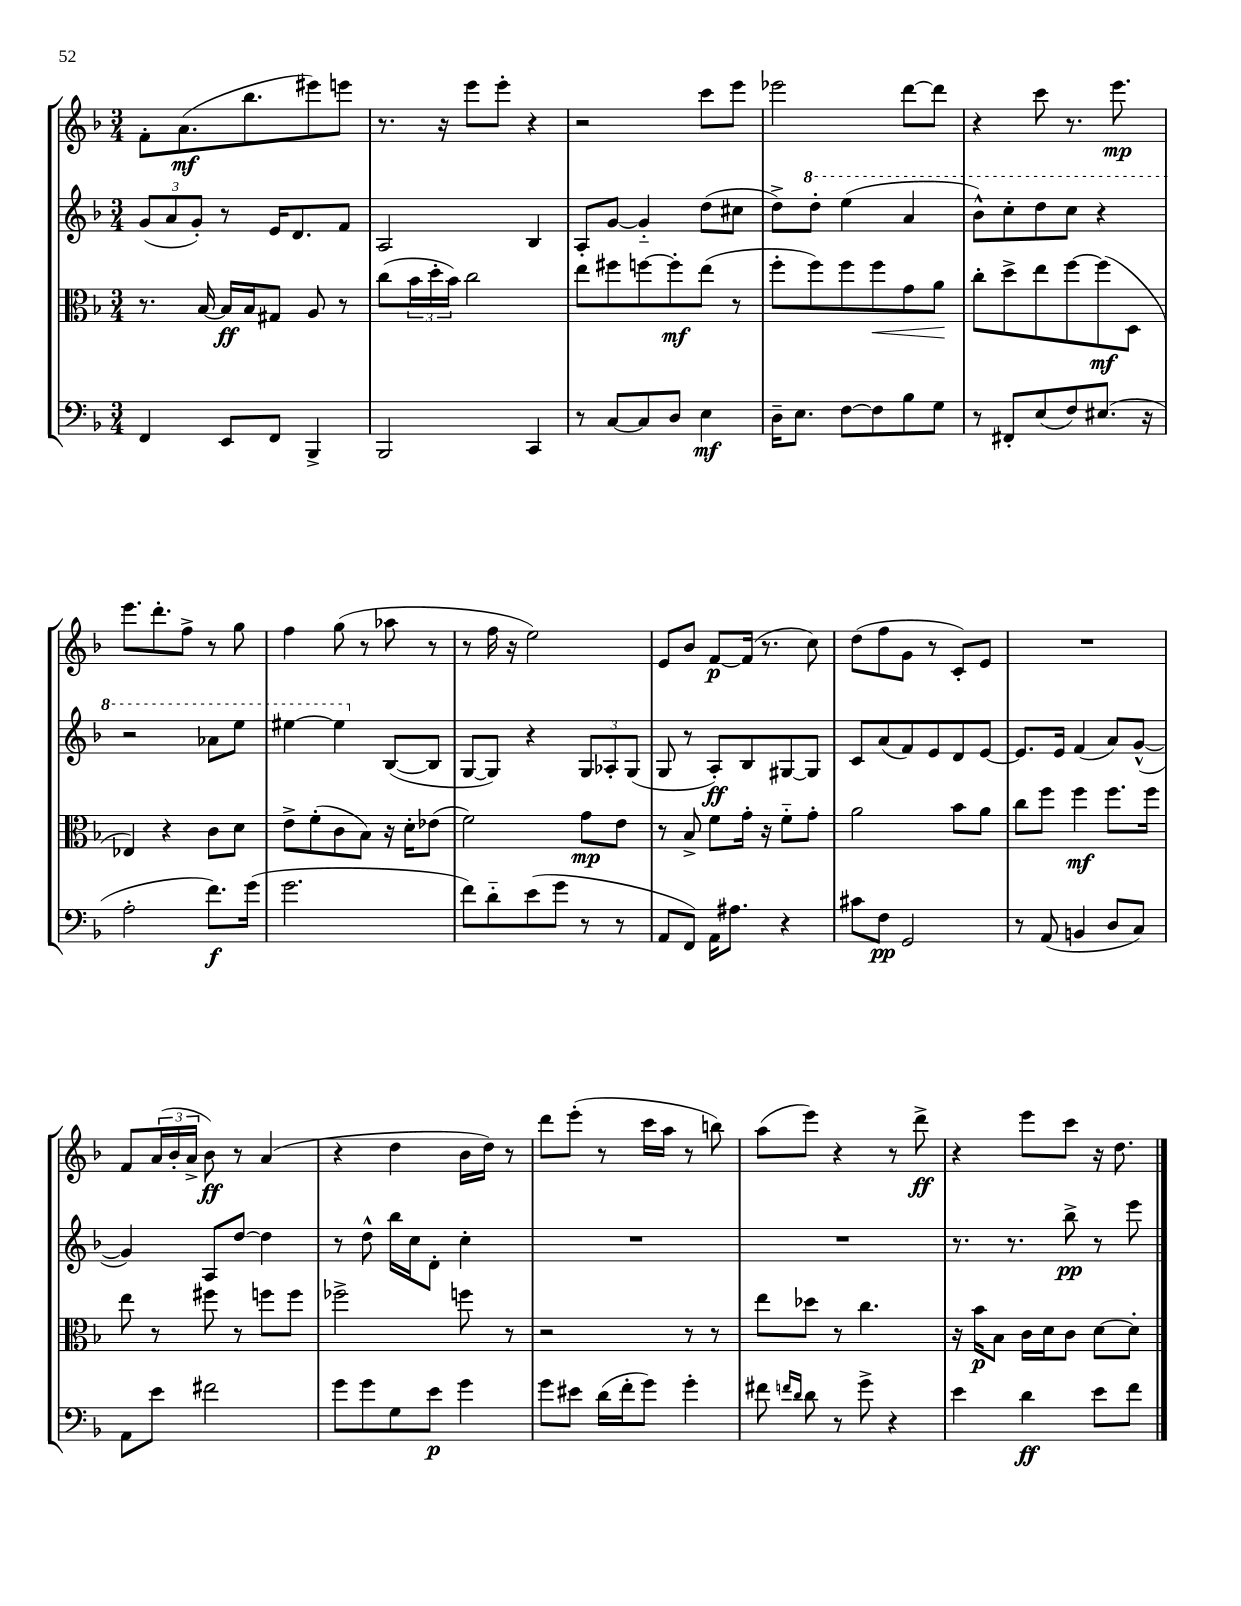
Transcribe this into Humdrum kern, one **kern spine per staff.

**kern	**kern	**kern	**kern
*staff4	*staff3	*staff2	*staff1
*clefF4	*clefC3	*clefG2	*clefG2
*k[b-]	*k[b-]	*k[b-]	*k[b-]
*M3/4	*M3/4	*M3/4	*M3/4
4FF	8.r	(12g	8f'
.	.	12a	.
.	.	.	(8.a
.	.	12g')	.
.	[16B-	.	.
8EE	16B-]	8r	.
.	16B-	.	8.bb-
8FF	8G#	16e	.
.	.	8.d	.
4BBB-^	8A	.	8eee#)
.	8r	8f	8eee
=	=	=	=
2BBB-	(8cc	2A	8.r
.	24b-	.	.
.	24dd'	.	.
.	.	.	16r
.	24b-)	.	.
.	2cc	.	8eee
.	.	.	8eee'
4CC	.	4B-	4r
=	=	=	=
8r	8ee	8A'	2r
[8C	8ff#	[8g	.
8C]	[8ff	4g'~]	.
8D	8ff']	.	.
4E	(8ee	(8dd	8ccc
.	8r	8cc#	8eee
=	=	=	=
16D~	8ff'	8dd^)	2eee-
8.E	.	.	.
.	8ff)	8ddd'	.
[8F	8ff	(4eee	.
8F]	8ff	.	.
8B-	8g	4aa	[8ddd
8G	8a	.	8ddd]
=	=	=	=
8r	8cc'	8bb-^^)	4r
8FF#'	8dd^	8ccc'	.
(8E	8ee	8ddd	8ccc
8F)	[8ff	8ccc	8.r
(8.E#	(8ff]	4r	.
.	.	.	8.eee
.	8D	.	.
16r	.	.	.
=	=	=	=
2A'	4E-)	2r	8.eee
.	.	.	8.ddd'
.	4r	.	.
.	.	.	8ff^
8.f)	8c	8aa-	8r
.	8d	8eee	8gg
(16g	.	.	.
=	=	=	=
2.g	8e^	[4eee#	4ff
.	(8f'	.	.
.	8c	4eee#]	(8gg
.	8B-)	.	8r
.	16r	([8B-	8aa-
.	16d'	.	.
.	(8e-	8B-]	8r
=	=	=	=
8f)	2f)	[8G	8r
8d'~	.	8G])	16ff
.	.	.	16r
(8e	.	4r	2ee)
8g	.	.	.
8r	8g	12G	.
.	.	12A-'	.
8r	8e	.	.
.	.	(12G	.
=	=	=	=
8AA	8r	8G	8e
8FF)	8B-^	8r	8b-
16AA	8f	8A')	[8f
8.A#	.	.	.
.	16g'	8B-	(16f]
.	16r	.	8.r
4r	8f'~	[8G#	.
.	8g'	8G#]	8cc)
=	=	=	=
8c#	2a	8c	(8dd
8F	.	(8a	8ff
2GG	.	8f)	8g
.	.	8e	8r
.	8b-	8d	8c')
.	8a	[8e	8e
=	=	=	=
8r	8cc	8.e]	2.r
(8AA	8ff	.	.
.	.	16e	.
4BB	4ff	(4f	.
8D	8.ff	8a)	.
8C)	.	([8g^^	.
.	16ff	.	.
=	=	=	=
8AA	8ee	4g])	8f
8e	8r	.	(24a
.	.	.	24b-'
.	.	.	24a^
2f#	8ff#	8A	8b-)
.	8r	[8dd	8r
.	8ff	4dd]	(4a
.	8ff	.	.
=	=	=	=
8g	2ff-^	8r	4r
8g	.	8dd^^	.
8G	.	16bb-	4dd
.	.	16cc	.
8e	.	8d'	.
4g	8ff	4cc'	16b-
.	.	.	16dd)
.	8r	.	8r
=	=	=	=
8g	2r	2.r	8ddd
8e#	.	.	(8eee'
(16d	.	.	8r
16f'	.	.	.
8g)	.	.	16ccc
.	.	.	16aa
4g'	8r	.	8r
.	8r	.	8bb)
=	=	=	=
8f#	8ee	2.r	(8aa
16qqf	.	.	.
16qqd	.	.	.
8d	8dd-	.	8eee)
8r	8r	.	4r
8g^	4.cc	.	.
4r	.	.	8r
.	.	.	8ddd^
=	=	=	=
4e	16r	8.r	4r
.	16b-	.	.
.	8B-	.	.
.	.	8.r	.
4d	16c	.	8eee
.	16d	.	.
.	8c	8bb-^	8ccc
8e	[8d	8r	16r
.	.	.	8.dd
8f	8d']	8eee	.
==	==	==	==
*-	*-	*-	*-
